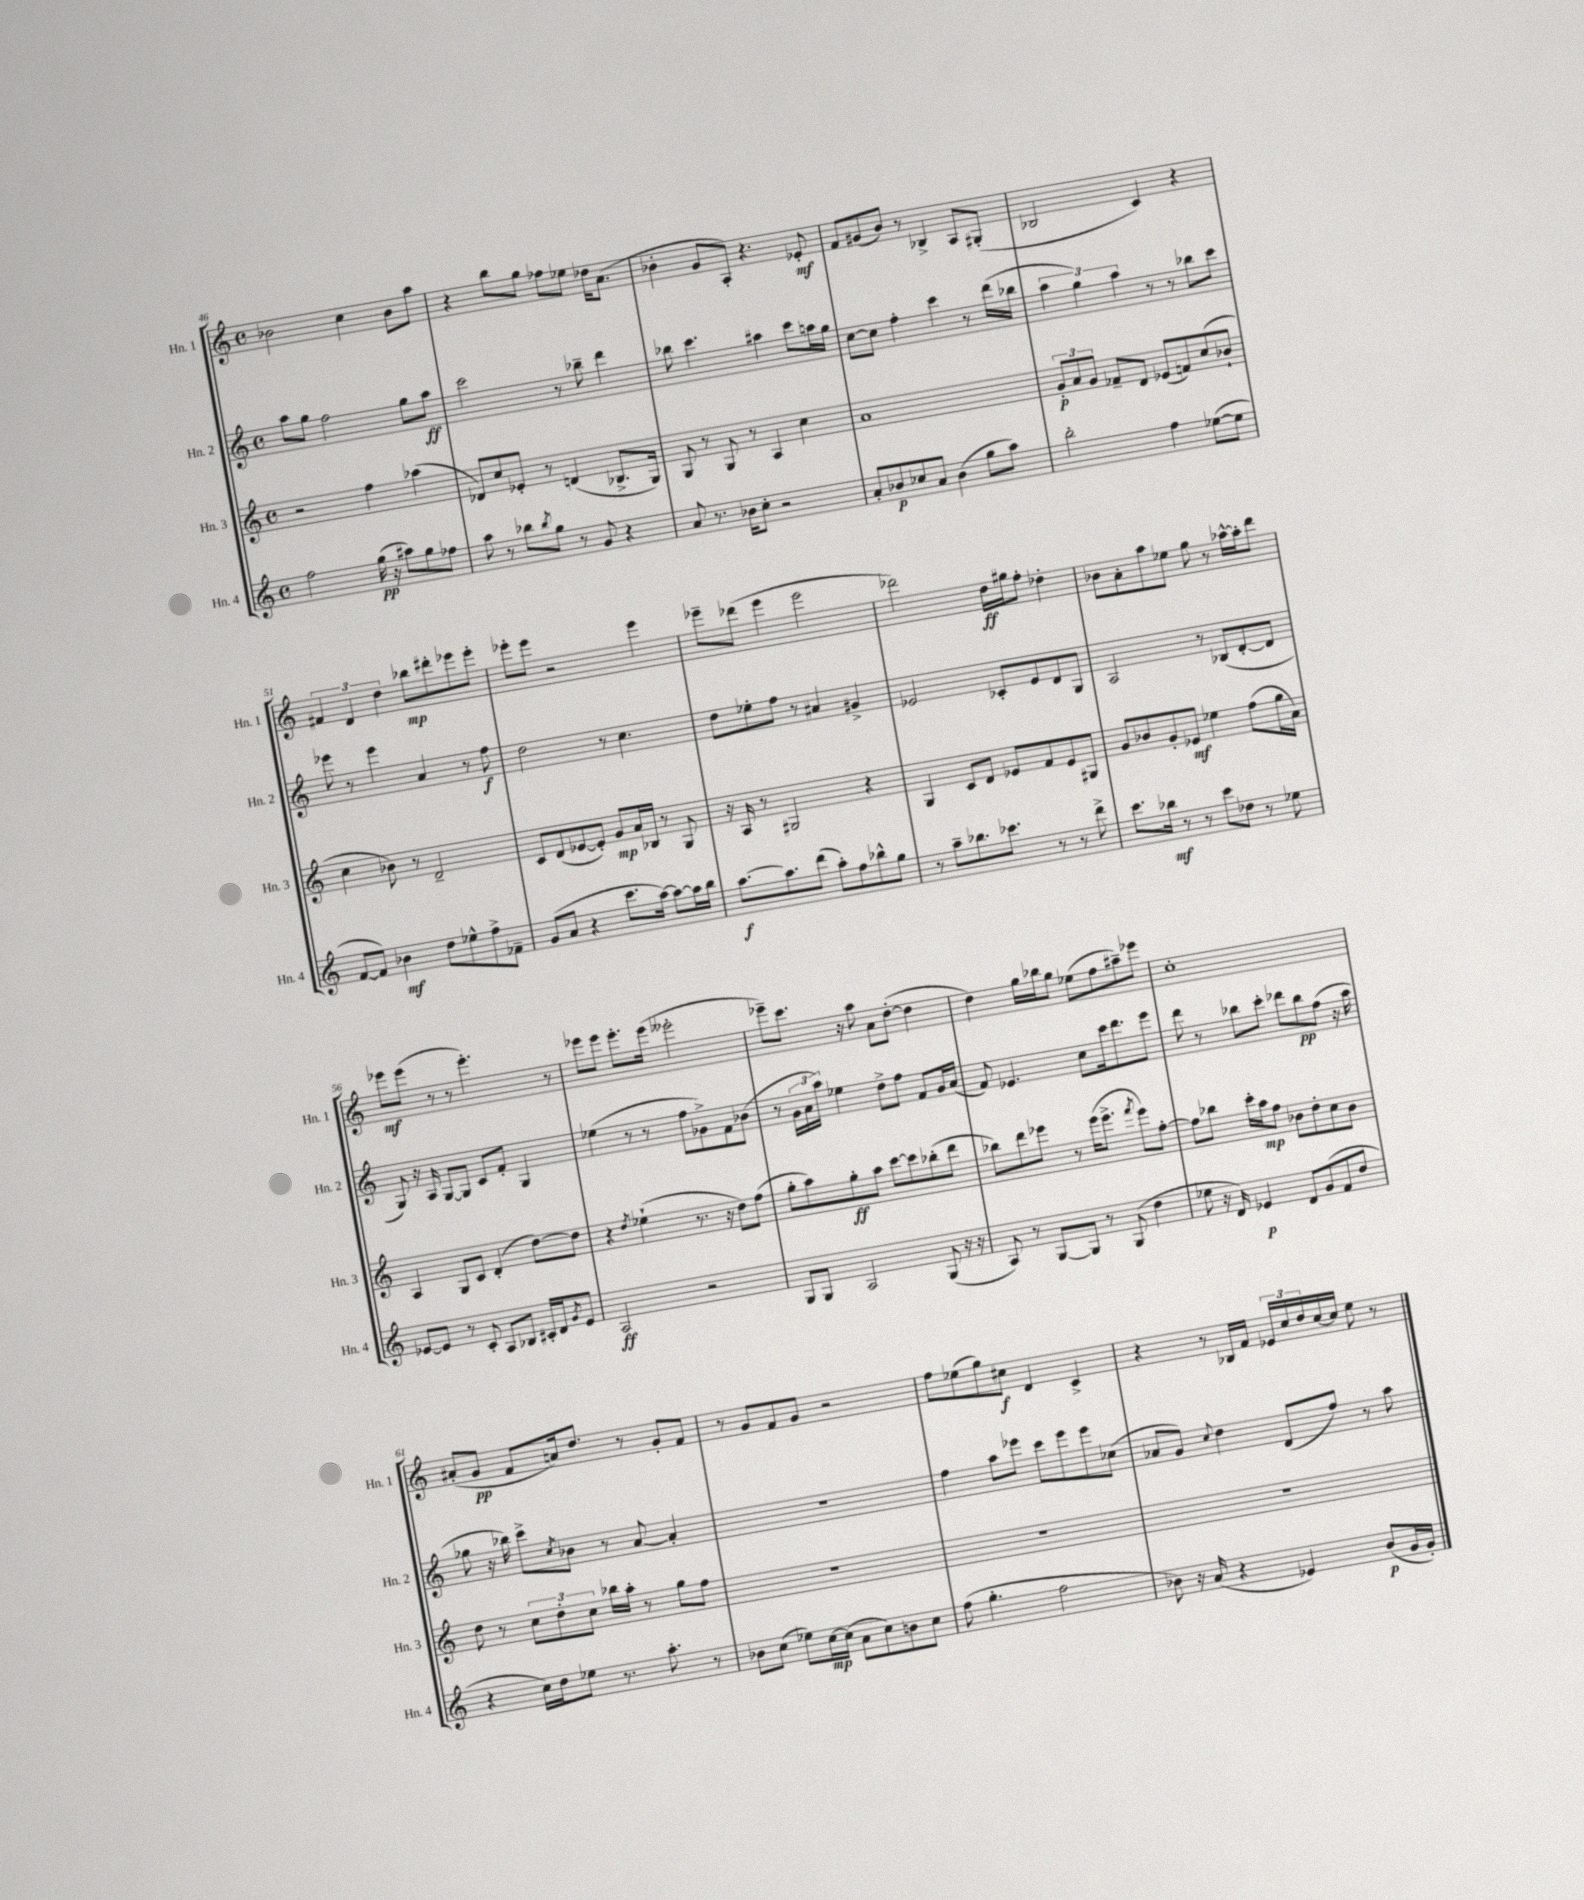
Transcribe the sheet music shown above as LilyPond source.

<<
\new StaffGroup <<
\new Staff = "s0" \with { instrumentName = "Hn. 1" shortInstrumentName = "Hn. 1" } {
    \clef treble \key c \major \defaultTimeSignature \time 4/4
    bes'2 c''4 bes'8 a''8 |
    r4 b''8 g''8 fes''8 ees''8 des''16 a'8.( |
    bes'4-. g'8 a8-.) r4. ees'8-.\mf |
    f'8 gis'8( b'8) r8 bes4-> a8 gis8-.( |
    bes2 c'4) r4 |
    \tuplet 3/2 { fis'4 d'4 d''4 } bes''8\mp dis'''8-. ees'''8 ees'''8-. |
    ees'''8-. ees'''8 r2 ees'''4 |
    ees'''8-- des'''8( ees'''4 ees'''2 |
    des'''2) d''16\ff gis''16 f''8-. des''4-. |
    bes'8 a'8-. a''8 ees''8 g''8 r8 aes''16~-^ aes''16-. d'''8 |
    ees'''8\mf ees'''8( r8 r8 ees'''4.-.) r8 |
    ees'''8 ees'''8 ees'''8.-. ees'''16( eeses'''2-. |
    ees'''8--) c'''8. r16 a''8 a'8 d''8~-.( d''4 |
    d''4) g''16 bes''16 g''8 ees''8( f''8 ais''8--) ees'''8 |
    c''1-. |
    ais'8-.( g'8\pp f'8 a'16) d''8. r8 g'8-. f'8 |
    r8 g'8 f'8 g'8 r2 |
    f''8 ees''8( g''8) cis''8\f d'4 c'4-> |
    r4 r8 bes16 f'16 \tuplet 3/2 { ees'16 c''16 d''16 } c''16~ c''16 e''8 r8 \bar "|." |
}
\new Staff = "s1" \with { instrumentName = "Hn. 2" shortInstrumentName = "Hn. 2" } {
    \clef treble \key c \major \defaultTimeSignature \time 4/4
    a''8 g''8 f''2 g''8 a''8\ff |
    c'''2 r8 bes''8-- d'''4 |
    bes''8 c'''4. ais''4 c'''8 a''16 g''16 |
    c''8~ c''8 f''4-. c'''4 r8 d'''16( bes''16 |
    \tuplet 3/2 { a''4 g''4) a''4 } r8 r8 bes''8 c'''8 |
    ees'''8 r8 ees'''4 a'4 r8 f''8\f |
    d''2 r8 c''4. |
    d''8 ees''8-. f''8 r8 ais'4 gis'4-> |
    ees'2 ces'8-. ees'8 d'8 g8 |
    a2 r8 bes8( d'8~-. d'8 |
    g8) r16 a16 g8~ g8 c'8 f'8-. g4 |
    ees''4( r8 r8 f''8 ges'8->) f'8 bes'8( |
    r8 \tuplet 3/2 { g'16 a'16 a''16) } ees''4 d''8-> f''8 f'8 g'16 a'16( |
    f'8) ees'4. c''8 c'''16 d'''8. e'''8 |
    d'''8 r8 bes''8 c'''8-. des'''8 bes''8\pp f''8( r16 a''16 |
    ges''8 r16 bes''16) c'''8-> \acciaccatura { c''8 } bes'8 r8 a'8~ a'4-. |
    R1 |
    f''4 a''8 ees'''8 c'''8 ees'''8 ees'''8 ces''8( |
    aes'8 g'8) \appoggiatura { c''8 } d''4 d'8( f''8) r8 a''8 \bar "|." |
}
\new Staff = "s2" \with { instrumentName = "Hn. 3" shortInstrumentName = "Hn. 3" } {
    \clef treble \key c \major \defaultTimeSignature \time 4/4
    r2 f''4 aes''4( |
    des'8) c''8 ees'8-. r8 d'4( bes8.-> g16) |
    g8 r8 g8 r8 a4 c''4 |
    a'1 |
    \tuplet 3/2 { g'8-.\p a'8 g'8 } fes'8-- d'8 ees'8( f'8) c''8( bes'8-! |
    c''4 bes'8) r8 d'2-- |
    c'8 d'8( ees'8~ ees'8-.) g'8\mp a'16 bes16 r8 g8 |
    r16 a16 r8 gis2 r4 |
    g4 c'8 d'8 ees'8 f'8 ees'8 gis8 |
    g'8 bes'8 g'8-. ees'8\mf ees''4 f''8( g''16 a'16) |
    a4 g8 c'8 d'4-.( d''8~) d''8 |
    r4 \acciaccatura { d''8 } ees''4-!( r8. r16 d''8) f''8( |
    g''8-. a''8) g''8-.\ff a''8 c'''8~ c'''8 bes''8-.( d'''8 |
    bes''8) d'''8 ees'''8 r8 ees'''16( ees'''8.-> \acciaccatura { f'''8 } ees'''8) f''8~-. |
    f''8 bes''8 c'''16-. a''16\mp f''8 bes'8 d''8-. c''8 bes'8 |
    d''8 r8 \tuplet 3/2 { c''8 d''8-. c''8 } bes''16 a''16-. r8 g''8 f''8 |
    R1 |
    R1 |
    R1 \bar "|." |
}
\new Staff = "s3" \with { instrumentName = "Hn. 4" shortInstrumentName = "Hn. 4" } {
    \clef treble \key c \major \defaultTimeSignature \time 4/4
    f''2 g''16\pp( r16 ais''8) g''8 fes''8 |
    a''8 r8 bes''8 \acciaccatura { bes''8 } g''8 r8 g'8 r4 |
    a'8 r8. bes'16 c''8-. r2 |
    a'8-. bes'8\p ces''8 a'8 bes'4( g''8 a''8) |
    b''2-. f''4 ees''8~( ees''8 |
    f'8~ f'8) bes'4\mf d''8 ees''8-^ f''8-> fes'8-- |
    g'8( a'8 r4 c'''8. a''16~) a''8~ a''16 b''16 |
    a''8.~\f a''8. d'''8( a''8-.) f''8 bes''8-^ g''8 |
    r8 a''8-- bes''8. ces'''8. r8 r8 d'''8-> |
    c'''8. bes''16\mf r8 r8 c'''8 des''8 r8 ees''8 |
    ees'8~ ees'8 r8 c'8-. a8 bes8 cis'16-. d'16 \acciaccatura { g'8 } ees'8 |
    a2\ff r2 |
    g8 g8 a2 g8( r16 r16 |
    a8) r8 g8~ g8 r8 g8( d''4 |
    ees''8 r16 d'16) ees'4\p d'8 g'8( f'8 d''8 |
    r4 c''16) d''16 ees''8 r8. a''8.-. r8 |
    bes'8 c''8( ees''8) c''16~\mp c''16( a'8 c''8) b'8 c''8 |
    f''8( g''4.-. f''2 |
    bes'8) r16 a'16( r4 ees'4) bes'8\p( g'16 g'16-.) \bar "|." |
}
>>
>>
\layout { \context { \Score currentBarNumber = #46 } }
